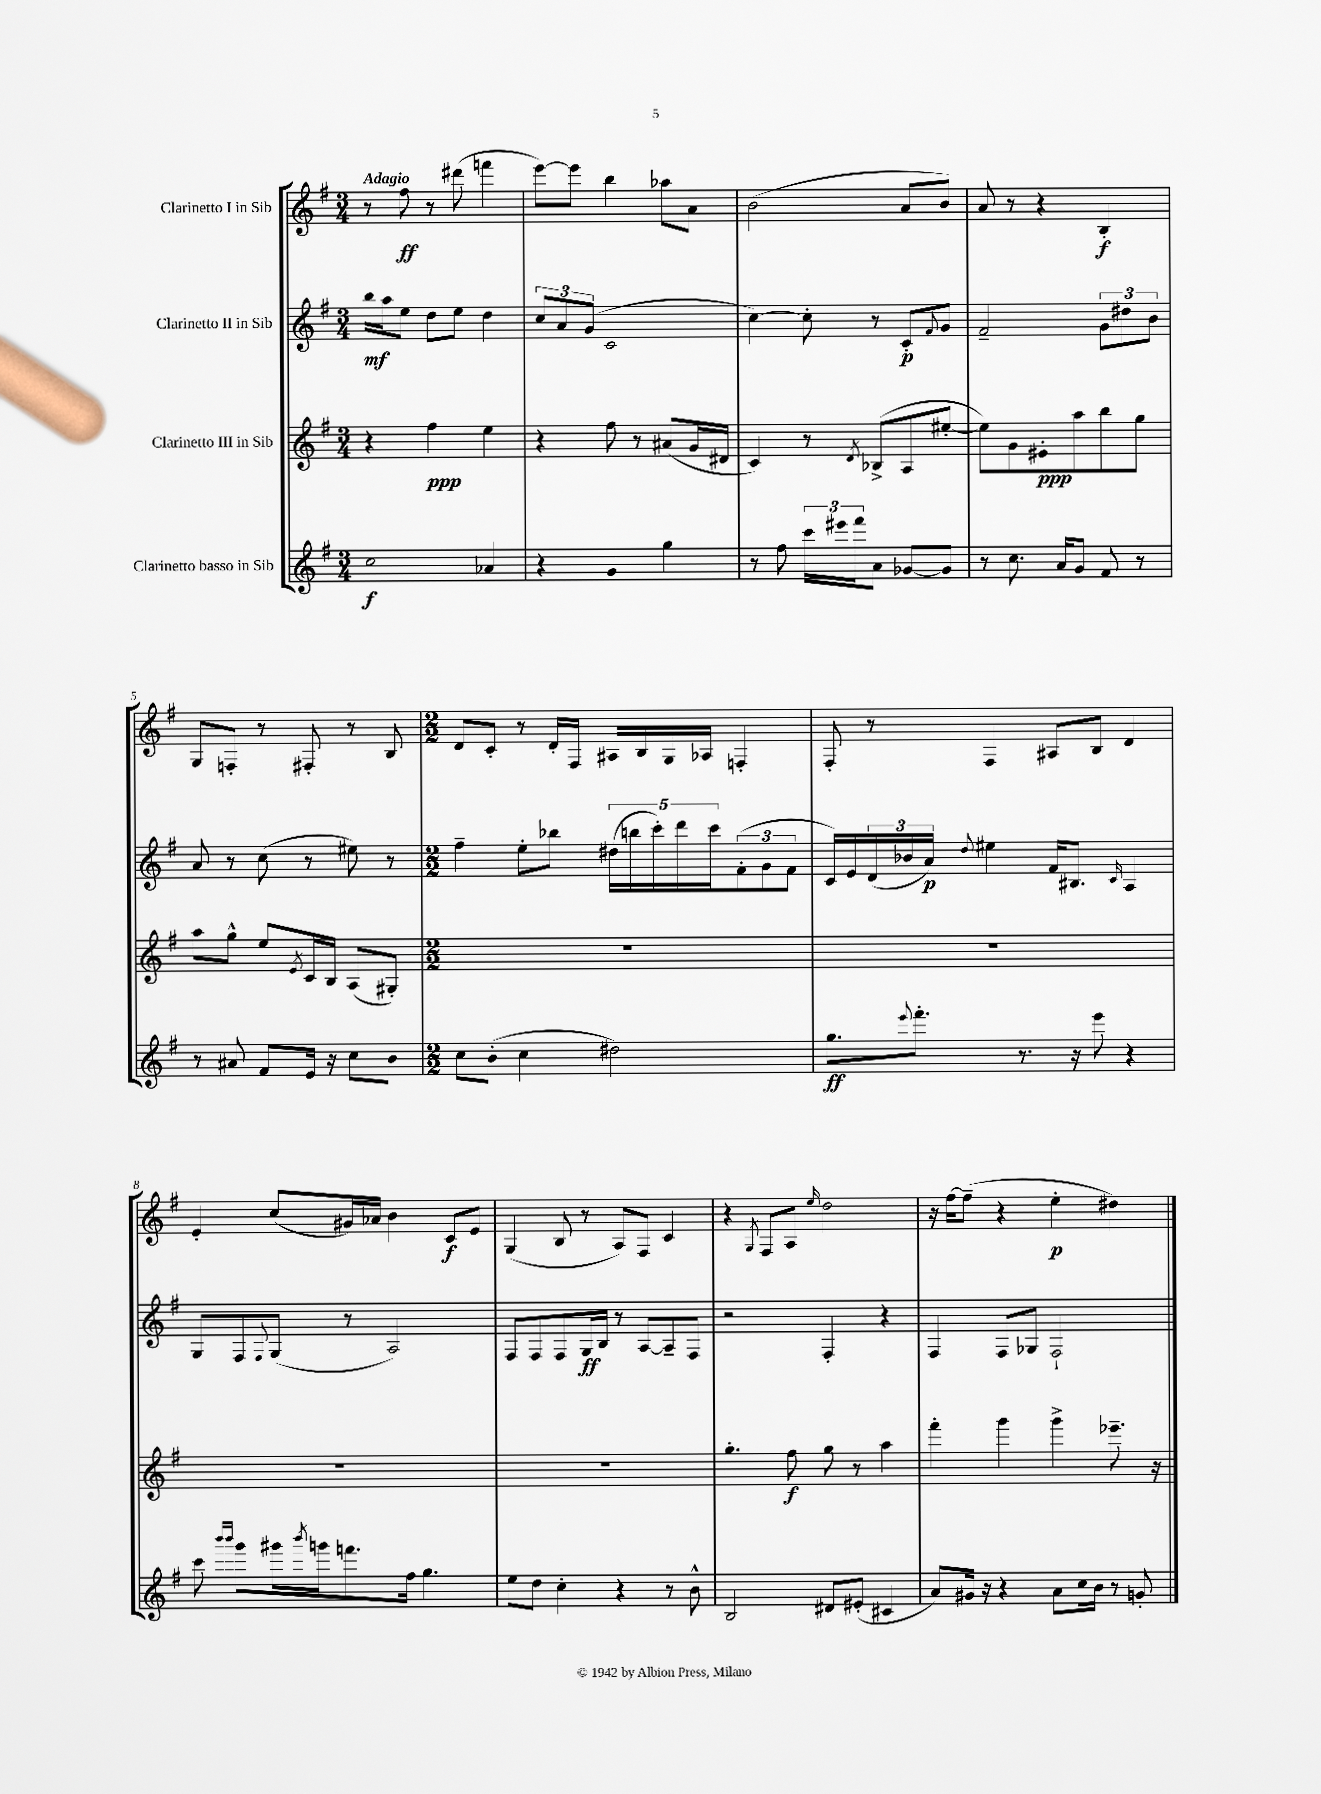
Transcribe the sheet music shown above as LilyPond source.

<<
\new StaffGroup <<
\new Staff = "s0" \with { instrumentName = "Clarinetto I in Sib" } {
    \clef treble \key g \major \numericTimeSignature \time 3/4 \tempo "Adagio"
    r8 fis''8\ff r8 dis'''8( f'''4 |
    e'''8~) e'''8 b''4 aes''8 a'8 |
    b'2( a'8 b'8) |
    a'8 r8 r4 b4-.\f |
    g8 f8-. r8 fis8-. r8 b8 |
    \numericTimeSignature \time 2/2 d'8 c'8-. r8 d'16-. fis16 ais16 b16 g16 aes16 f4-. |
    fis8-. r8 fis4 ais8 b8 d'4 |
    e'4-. c''8( gis'16) aes'16 b'4 c'8\f e'8 |
    g4( b8 r8 a8) fis8 c'4 |
    r4 \acciaccatura { g8 } fis8 a8 \grace { e''16 } d''2 |
    r16 fis''16~ fis''8--( r4 e''4-.\p dis''4) \bar "|." |
}
\new Staff = "s1" \with { instrumentName = "Clarinetto II in Sib" } {
    \clef treble \key g \major \numericTimeSignature \time 3/4
    b''16\mf a''16 e''8 d''8 e''8 d''4 |
    \tuplet 3/2 { c''8 a'8 g'8( } c'2 |
    c''4~) c''8-. r8 c'8-.\p \appoggiatura { fis'8 } g'8 |
    fis'2-- \tuplet 3/2 { g'8 dis''8 b'8 } |
    a'8 r8 c''8( r8 eis''8) r8 |
    \numericTimeSignature \time 2/2 fis''4-- e''8-. bes''8 \tuplet 5/4 { dis''16( b''16 c'''16-.) d'''16 c'''16 } \tuplet 3/2 { fis'8-.( g'8 fis'8 } |
    c'16) e'16 \tuplet 3/2 { d'16( bes'16 a'16\p) } \appoggiatura { d''8 } eis''4 fis'16 bis8. \grace { c'16 } a4 |
    g8 fis8 \appoggiatura { fis8 } g8( r8 a2) |
    fis8 fis8 fis8 g16\ff b16 r8 a8~ a8-- fis8 |
    r2 fis4-. r4 |
    fis4 fis8 ges8 fis2-! \bar "|." |
}
\new Staff = "s2" \with { instrumentName = "Clarinetto III in Sib" } {
    \clef treble \key g \major \numericTimeSignature \time 3/4
    r4 fis''4\ppp e''4 |
    r4 fis''8 r8 ais'8( g'16 dis'16 |
    c'4) r8 \acciaccatura { d'8 } bes8->( a8 eis''8~-. |
    eis''8) g'8 eis'8-.\ppp a''8 b''8 g''8 |
    a''8 g''8-^ e''8 \acciaccatura { e'8 } c'16 b16 a8( gis8-.) |
    \numericTimeSignature \time 2/2 R1 |
    R1 |
    R1 |
    R1 |
    g''4.-. fis''8\f g''8 r8 a''4 |
    fis'''4-. g'''4 g'''4-> ees'''8.-- r16 \bar "|." |
}
\new Staff = "s3" \with { instrumentName = "Clarinetto basso in Sib" } {
    \clef treble \key g \major \numericTimeSignature \time 3/4
    c''2\f aes'4 |
    r4 g'4 g''4 |
    r8 fis''8 \tuplet 3/2 { c'''16 eis'''16 fis'''16 } a'8 ges'8~ ges'8 |
    r8 c''8. a'16 g'8 fis'8 r8 |
    r8 ais'8 fis'8 e'16 r16 c''8 b'8 |
    \numericTimeSignature \time 2/2 c''8 b'8-.( c''4 dis''2) |
    g''8.\ff \appoggiatura { e'''8 } fis'''8.-. r8. r16 e'''8 r4 |
    c'''8 \grace { b'''16 b'''16 } g'''8 gis'''16 \acciaccatura { b'''8 } g'''16 f'''8. fis''16 g''4. |
    e''8 d''8 c''4-. r4 r8 b'8-^ |
    b2 dis'8 eis'8-.( cis'4 |
    a'8) gis'16 r16 r4 a'8 c''16 b'16 r8 g'8-. \bar "|." |
}
>>
>>
